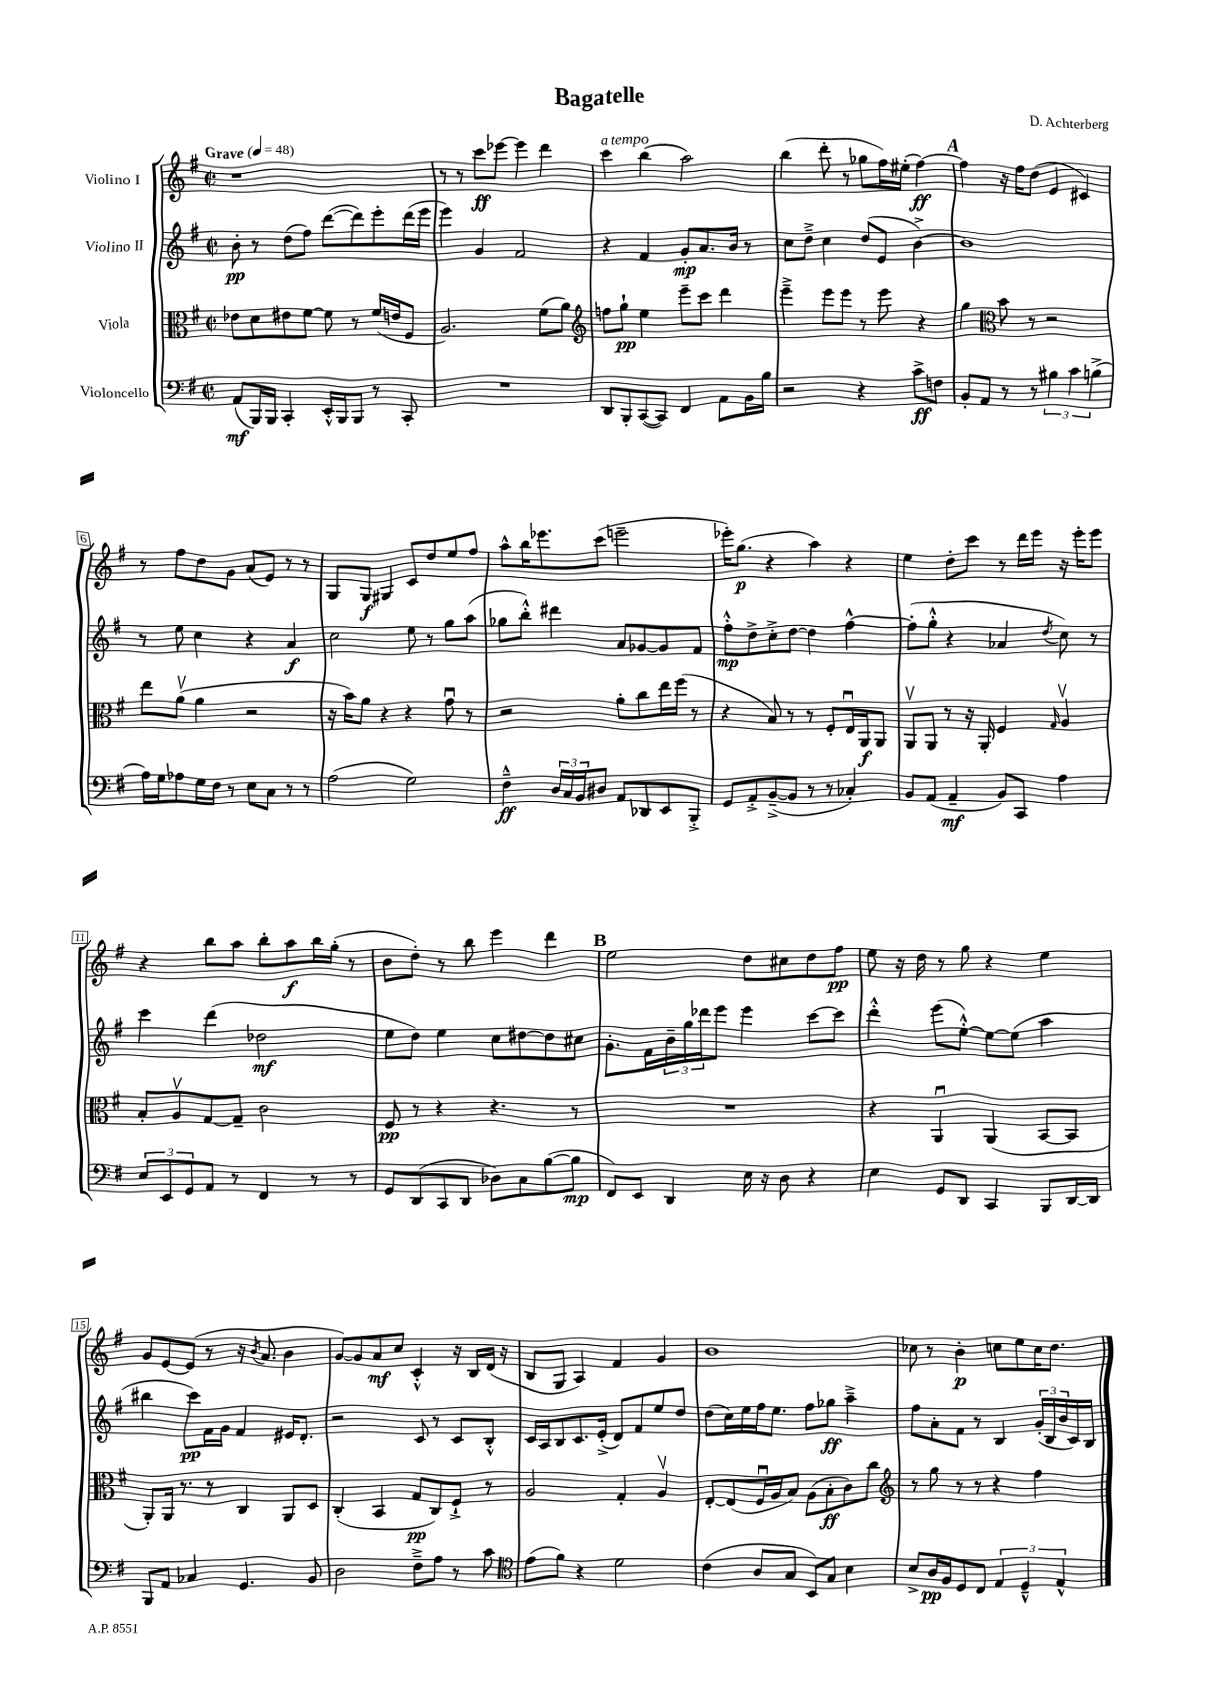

**kern	**kern	**kern	**kern
*staff4	*staff3	*staff2	*staff1
*clefF4	*clefC3	*clefG2	*clefG2
*k[f#]	*k[f#]	*k[f#]	*k[f#]
*M2/2	*M2/2	*M2/2	*M2/2
*met(c|)	*met(c|)	*met(c|)	*met(c|)
*MM48	*MM48	*MM48	*MM48
(8AA/L	8e-\L	8b'\	1r
16BBB/L)	8d\	8r	.
16BBB/JJ	.	.	.
4CC'/	8e#\	(8dd\L	.
.	[8f#\J	8ff#\J)	.
16EE'^^/LL	8f#\]	([8ddd\L	.
16BBB/J	.	.	.
8BBB/J	8r	8ddd\])	.
8r	(16f#/LL	8eee'\	.
.	16e/J	.	.
8CC'/	8F#/J	(16ddd\L	.
.	.	16eee\JJ	.
=	=	=	=
1r	2.A/)	4eee\)	8r
.	.	.	8r
.	.	4g/	8ccc\L
.	.	.	[8eee-\J
.	.	2f#/	4eee-\]
.	(8f#\L	.	4ddd\
.	8a\J)	.	.
=	=	=	=
*	*clefG2	*	*
8DD/L	8ff\L	4r	4ccc\
8BBB'/	8gg`\J	.	.
([8CC/	4ee\	4f#/	(4bb\
8CC/]J)	.	.	.
4FF#/	8eee~\L	8g'/L	2aa\)
.	8ccc\J	8.a/	.
8AA\L	4ddd\	.	.
.	.	16b/Jk	.
16BB\L	.	8r	.
16B\JJ	.	.	.
=	=	=	=
2r	4eee~^\	8cc\L	(4bb\
.	.	8dd~^\J	.
.	8eee\L	4cc\	8ddd'\
.	8eee\J	.	8r
4r	8r	(8dd/L	8gg-\L
.	8eee\	8e/J	16ff#\L)
.	.	.	(16ee#'\JJ
8c^\L	4r	[4b^\)	[4ff#\)
8F\J	.	.	.
=	=	=	=
8BB'/L	4gg\	1b]	4ff#\]
8AA/J	.	.	.
*	*clefC3	*	*
8r	8b\	.	16r
.	.	.	16ff#\LK
8r	8r	.	(8dd\J
6B#\	2r	.	4e/
6c\	.	.	.
.	.	.	4c#/)
(6B^\	.	.	.
=	=	=	=
16A\LL)	8ee\L	8r	8r
16G\J	.	.	.
8A-\	(8av\J	8ee\	8ff#\L
16G\L	4a\	4cc\	8dd\
16F#\JJ	.	.	.
8r	.	.	8g\J
8E\L	2r	4r	(8a/L
8C\J	.	.	8e/J)
8r	.	4a/	8r
8r	.	.	8r
=	=	=	=
(2A\	16r	2cc\	8G/L
.	16b\LK)	.	.
.	8a\J	.	8G/J
.	4r	.	4G#/
2G\)	4r	8ee\	8c/L
.	.	8r	8dd/
.	8gu\	8gg\L	8ee/
.	8r	(8aa\J	8ff#/J
=	=	=	=
4F#~^^\	2r	8gg-\L	8aa^^\L
.	.	8bb'^^\J)	16bb\K
.	.	.	8.eee-\
24D/LL	.	4ddd#\	.
24C/	.	.	.
24BB/J	.	.	.
8D#/J	.	.	(8ccc\J
8AA/L	8a'\L	8a/L	2eee~\
8DD-/	8cc\	[8g-/	.
8EE/	16ee\L	8g-/]	.
.	(16ff#\JJ	.	.
8BBB'^/J	8r	8f#/J	.
=	=	=	=
8GG/L	4r	8ff#'^^\L	16eee-'\LK)
.	.	.	(8.gg\J
8AA'^/	.	8dd^\	.
([8BB~^/	8B/)	8cc'^\	4r
8BB/]J	8r	[8dd\J	.
8r	8r	4dd\]	4aa\)
8r	8F#'/L	.	.
4C-'/)	16Eu/L	[4ff#^^\	4r
.	16AA/J	.	.
.	8AA/J	.	.
=	=	=	=
8BB/L	8AAv/L	(8ff#'\]L	4ee\
(8AA/J	8AA/J	8gg'^^\J	.
4AA~/	8r	4r	8dd'\L
.	16r	.	8ccc\J
.	16AA'/	.	.
8BB/L)	4F#/	4a-/	8r
8CC/J	.	.	16ddd\LL
.	.	.	16eee\JJ
.	16qqG/	8qdd/	.
4A\	4Av/	8cc\)	16r
.	.	.	16eee'\LK
.	.	8r	8eee\J
=	=	=	=
12E/L	8B'/L	4ccc\	4r
12EE/	.	.	.
.	8Av/	.	.
12GG/	.	.	.
8AA/J	[8G/	(4ddd\	8bb\L
8r	8G~/]J	.	8aa\J
4FF#/	2c\	2dd-\	8bb'\L
.	.	.	8aa\
8r	.	.	16bb\L
.	.	.	(16gg'\JJ
8r	.	.	8r
=	=	=	=
8GG/L	8F#/	8ee\L	8b\L
(8DD/	8r	8dd\J)	8dd'\J)
8CC/	4r	4ee\	8r
8DD/J	.	.	8bb\
8D-\L)	4.r	8cc\L	4eee\
8C\	.	[8dd#\	.
([8B\	.	8dd#\]	4ddd\
8B\]J	8r	8cc#\J	.
=	=	=	=
8FF#/L)	1r	8.g'\L	2ee\
8EE/J	.	.	.
.	.	16f#\L	.
4DD/	.	24b~\	.
.	.	24gg\	.
.	.	24ddd-\J	.
.	.	8eee\J	.
16E\	.	4eee\	8dd\L
16r	.	.	.
8D\	.	.	8cc#\
4r	.	[8ccc\L	8dd\
.	.	8ccc\]J	8ff#\J
=	=	=	=
4E\	4r	4ddd'^^\	8ee\
.	.	.	16r
.	.	.	16dd\
8GG/L	4AAu/	(8eee\L	8r
8DD/J	.	[8ee'^^\J)	8gg\
4CC/	(4AA/	8ee\_L	4r
.	.	(8ee\]J	.
8BBB/L	[8BB/L	4aa\	4ee\
[16DD/L	8BB/]J	.	.
16DD/]JJ	.	.	.
=	=	=	=
8BBB/L	8AA'/L)	4bb#\	8g/L
8AA/J	16AA/Jk	.	[8e/
.	8.r	.	.
4C-/	.	8ccc\L)	(8e/]J
.	8r	16f#\L	8r
.	.	16g\JJ	.
4.GG/	4C/	4f#/	16r
.	.	.	8qb/
.	.	.	8.a/
.	8AA/L	16e#/LK	4b\
.	.	8.d'/J	.
8BB/	8D/J	.	.
=	=	=	=
2D\	(4C'/	2r	[8g/L)
.	.	.	8g/]
.	4BB/	.	8a/
.	.	.	8cc/J
8F#~^\L	8G/L	8c/	4c'^^/
8A\J	8C/)	8r	.
8r	8F#`^/J	8c/L	16r
.	.	.	16B/LL
8c\	8r	8B'^^/J	(16d/JJ
.	.	.	16r
=	=	=	=
*clefC4	*	*	*
(8e\L	2A/	16c/LL	8B/L
.	.	16A/J	.
8f#\J)	.	8B/	8G/J
4r	.	8.c/	4A/)
.	.	(16e'^/Jk	.
2d\	4G'/	8d/L)	4f#/
.	.	8f#/	.
.	4Av/	8ee/	4g/
.	.	8dd/J	.
=	=	=	=
(4c\	[8E'/L	(8dd\L	1b
.	(8E/]	16cc\L)	.
.	.	16ee\	.
8A/L	16F#u/L	16ff#\J	.
.	16A/J	8.ee\J	.
8G/J	8B/J)	.	.
8BB/L)	(8A\L	8ff#\L	.
8G/J	8B'\	8gg-\J	.
4B\	8c\)	4aa~^\	.
.	8cc\J	.	.
=	=	=	=
*	*clefG2	*	*
8B^/L	8r	8ff#\L	8cc-\
16A/L	8gg\	8a'\	8r
16F#/J	.	.	.
8D/	8r	8f#\J	4b'\
8C/J	8r	8r	.
6E/	4r	4B/	8cc\L
.	.	.	8ee\
6D~^^/	.	.	.
.	4ff#\	(24g'/LL	16cc\K
.	.	24B/	.
.	.	.	8.dd\J
6E^^/	.	24b/	.
.	.	16c/)	.
.	.	16B/JJ	.
==	==	==	==
*-	*-	*-	*-
